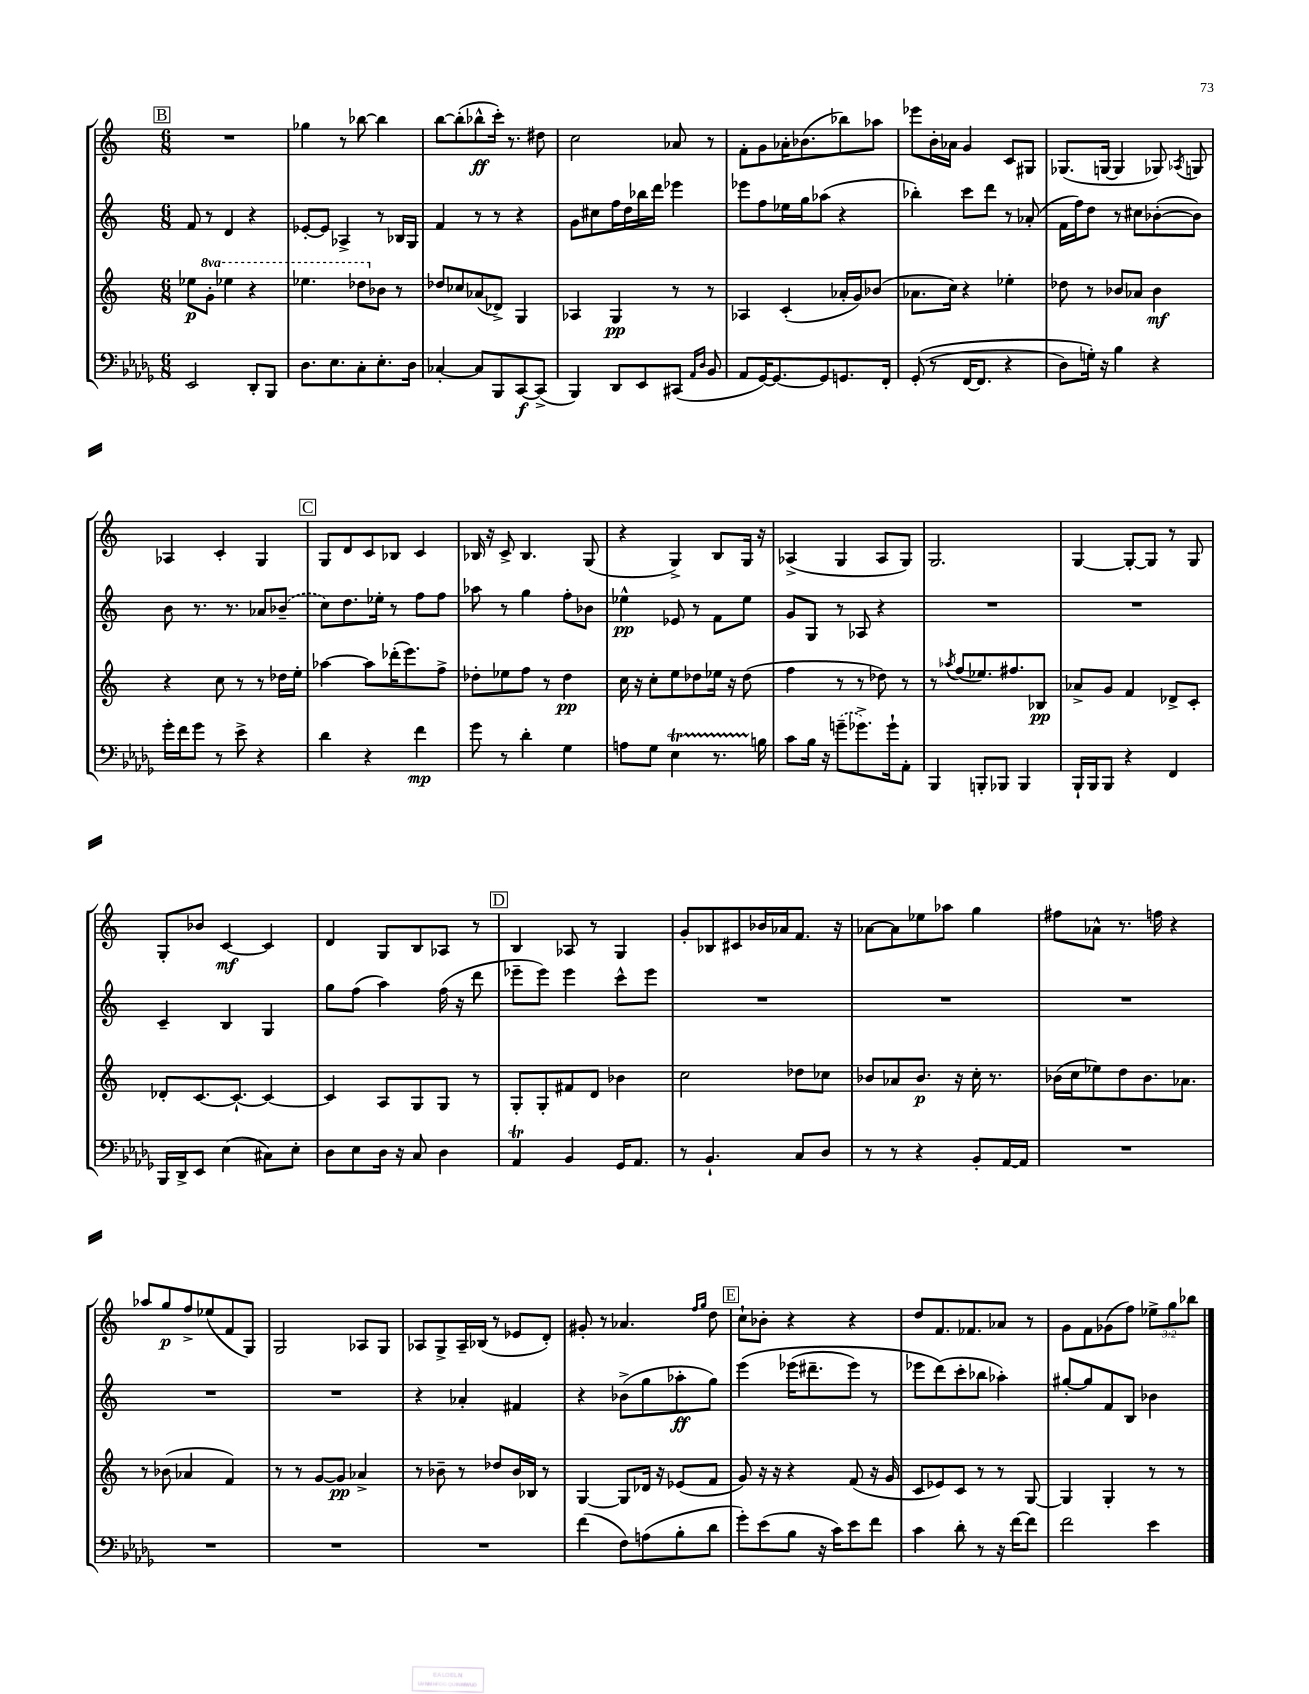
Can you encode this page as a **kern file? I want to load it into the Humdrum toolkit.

**kern	**kern	**kern	**kern
*staff4	*staff3	*staff2	*staff1
*clefF4	*clefG2	*clefG2	*clefG2
*k[b-e-a-d-g-]	*k[]	*k[]	*k[]
*M6/8	*M6/8	*M6/8	*M6/8
2EE-	8ee-	8f	2.r
.	8gg'	8r	.
.	4eee-	4d	.
8DD-'	4r	4r	.
8BBB-	.	.	.
=	=	=	=
8.D-	4.eee-	[8e-'	4gg-
.	.	8e-]	.
8.E-	.	.	.
.	.	4A-^	8r
8C'	8ddd-	.	[8bb-
8.E-'	8b-	8r	4bb-]
.	8r	16B-	.
16D-	.	16G	.
=	=	=	=
[4C-'	8dd-	4f	[8bb
.	8cc-	.	(8bb']
8C-]	(8a-	8r	8bb-^^
8BBB-	8d-^)	8r	16ccc')
.	.	.	8.r
[8CC	4G	4r	.
(8CC^]	.	.	8dd#
=	=	=	=
4BBB-)	4A-	8g	2cc
.	.	8cc#	.
8DD-	4G	16ff	.
.	.	16dd	.
8EE-	.	16bb-	.
.	.	16ddd	.
(8CC#	8r	4eee-	8a-
16qqAA-	.	.	.
16qqD-	.	.	.
8BB-	8r	.	8r
=	=	=	=
8AA-	4A-	8eee-	8f'
[16GG-)	.	8ff	8g
8.GG-_	.	.	.
.	(4c'	16ee-	16a-'
.	.	16gg	(8.b-
8GG-]	.	(8aa-	.
8.GG	16a-'	4r	8bb-)
.	16g)	.	.
.	(8b-	.	8aa-
16FF'	.	.	.
=	=	=	=
&((8GG-'	8.a-	4bb-')	8eee-
8r	.	.	16b'
.	16cc)	.	16a-
[16FF	4r	8ccc	4g
8.FF]	.	.	.
.	.	8ddd	.
4r	4ee-'	8r	8c
.	.	(8a-'	8G#
=	=	=	=
8D-)	8dd-	16f	(8.G-
.	.	16ff)	.
16G'&)	8r	8dd	.
16r	.	.	[16G
4B-	8b-	8r	4G]
.	8a-	8cc#	.
4r	4b-	([8b-'	8G-)
.	.	.	8qA-
.	.	8b-])	8G
=	=	=	=
16g-'	4r	8b	4A-
16f	.	.	.
8g-	.	8.r	.
8r	8cc	.	4c'
.	.	8.r	.
8e-^	8r	.	.
4r	8r	8a-	4G
.	16dd-	(8b-~	.
.	16ee'	.	.
=	=	=	=
4d-	[4aa-	8cc)	8G
.	.	8.dd	8d
4r	8aa-]	.	8c
.	.	16ee-'	.
.	(16ddd-'	8r	8B-
.	8.eee)	.	.
4f	.	8ff	4c
.	8ff^	8ff	.
=	=	=	=
8g-	8dd-'	8aa-	16B-
.	.	.	16r
8r	8ee-	8r	8c^
4d-'	8ff	4gg	4.B-
.	8r	.	.
4G-	4dd-	8ff'	.
.	.	8b-	(8G
=	=	=	=
8A	16cc	4ee-^^	4r
.	16r	.	.
8G-	8cc'	.	.
4E-	8ee	8e-	4G^)
.	8dd-	8r	.
8.r	16ee-	8f	8B
.	16r	.	.
.	(8dd-	8ee-	16G
16B	.	.	16r
=	=	=	=
8c	4ff	8g	(4A-^
16B-	.	8G	.
16r	.	.	.
(8g~	8r	8r	4G
8.g-^)	8r	8A-	.
.	8dd-)	4r	8A-
16g-`	.	.	.
8AA-'	8r	.	8G)
=	=	=	=
4BBB-	8r	2.r	2.G
.	8qaa-	.	.
.	(8ff	.	.
8BBB'	8.ee-)	.	.
8BBB-	.	.	.
.	8.ff#	.	.
4BBB-	.	.	.
.	8B-	.	.
=	=	=	=
16BBB-`	8a-^	2.r	[4G
16BBB-	.	.	.
8BBB-	8g	.	.
4r	4f	.	8G'_
.	.	.	8G]
4FF	8d-^	.	8r
.	8c'	.	8G
=	=	=	=
16BBB-	8d-'	4c~	8G'
16DD-^	.	.	.
8EE-	[8.c	.	8b-
(4E-	.	4B	[4c
.	8.c`_	.	.
8C#)	4c_	4G	4c]
8E-'	.	.	.
=	=	=	=
8D-	4c]	8gg	4d
8E-	.	(8ff	.
16D-	8A	4aa)	8G
16r	.	.	.
8C	8G	.	8B
4D-	8G	(16ff	8A-
.	.	16r	.
.	8r	8ddd	8r
=	=	=	=
4AA-	8G'	8eee-~	4B
.	8G'	8eee-)	.
4BB-	8f#	4eee-	8A-
.	8d	.	8r
16GG-	4b-	8ccc^^	4G
8.AA-	.	.	.
.	.	8eee-	.
=	=	=	=
8r	2cc	2.r	8g'
4.BB-`	.	.	8B-
.	.	.	8c#
.	.	.	16b-
.	.	.	16a-
8C	8dd-	.	8.f
8D-	8cc-	.	.
.	.	.	16r
=	=	=	=
8r	8b-	2.r	[8a-
8r	8a-	.	8a-]
4r	8.b-	.	8ee-
.	.	.	8aa-
.	16r	.	.
8BB-'	16cc'	.	4gg
.	8.r	.	.
[16AA-	.	.	.
16AA-]	.	.	.
=	=	=	=
2.r	(16b-	2.r	8ff#
.	16cc	.	.
.	8ee-)	.	8a-^^
.	8dd	.	8.r
.	8.b-	.	.
.	.	.	16ff
.	.	.	4r
.	8.a-	.	.
=	=	=	=
2.r	8r	2.r	8aa-
.	(8b-	.	8gg
.	4a-	.	8ff^
.	.	.	(8ee-
.	4f)	.	8f
.	.	.	8G)
=	=	=	=
2.r	8r	2.r	2G
.	8r	.	.
.	[8g	.	.
.	8g]	.	.
.	4a-^	.	8A-
.	.	.	8G
=	=	=	=
2.r	8r	4r	8A-
.	8b-~	.	8G^
.	8r	4a-'	16A-~
.	.	.	(16B-
.	8dd-	.	8r
.	16b-	4f#	8e-
.	16B-	.	.
.	8r	.	8d')
=	=	=	=
(4f	[4G	4r	8g#'
.	.	.	8r
8F)	8G]	(8b-^	4.a-
(8A	16d-	8gg	.
.	16r	.	.
8B-'	(8e-	8aa-'	.
.	.	.	16qqff
.	.	.	16qqgg
8d-	8f	8gg)	8dd
=	=	=	=
8g-')	8g)	&(4eee	8cc`
(8e-	16r	.	8b-'
.	16r	.	.
8B-	4r	(16eee-	4r
.	.	8.ddd#~	.
16r	.	.	.
16c)	.	.	.
8e-	(8f	8eee-)	4r
8f	16r	8r	.
.	16g	.	.
=	=	=	=
4c	8c	8eee-	8dd
.	8e-)	(8ddd&)	8.f
8d-'	8c	8ccc'	.
.	.	.	8.f-
8r	8r	8bb-	.
16r	8r	4aa-')	8a-
[16f	.	.	.
8f]	[8G	.	8r
=	=	=	=
2f	4G]	[8gg#'	8g
.	.	8gg#]	8f
.	4G'	8f	(8g-
.	.	8B	8ff)
4e-	8r	4b-	12ee-^
.	.	.	12gg
.	8r	.	.
.	.	.	12bb-
==	==	==	==
*-	*-	*-	*-
